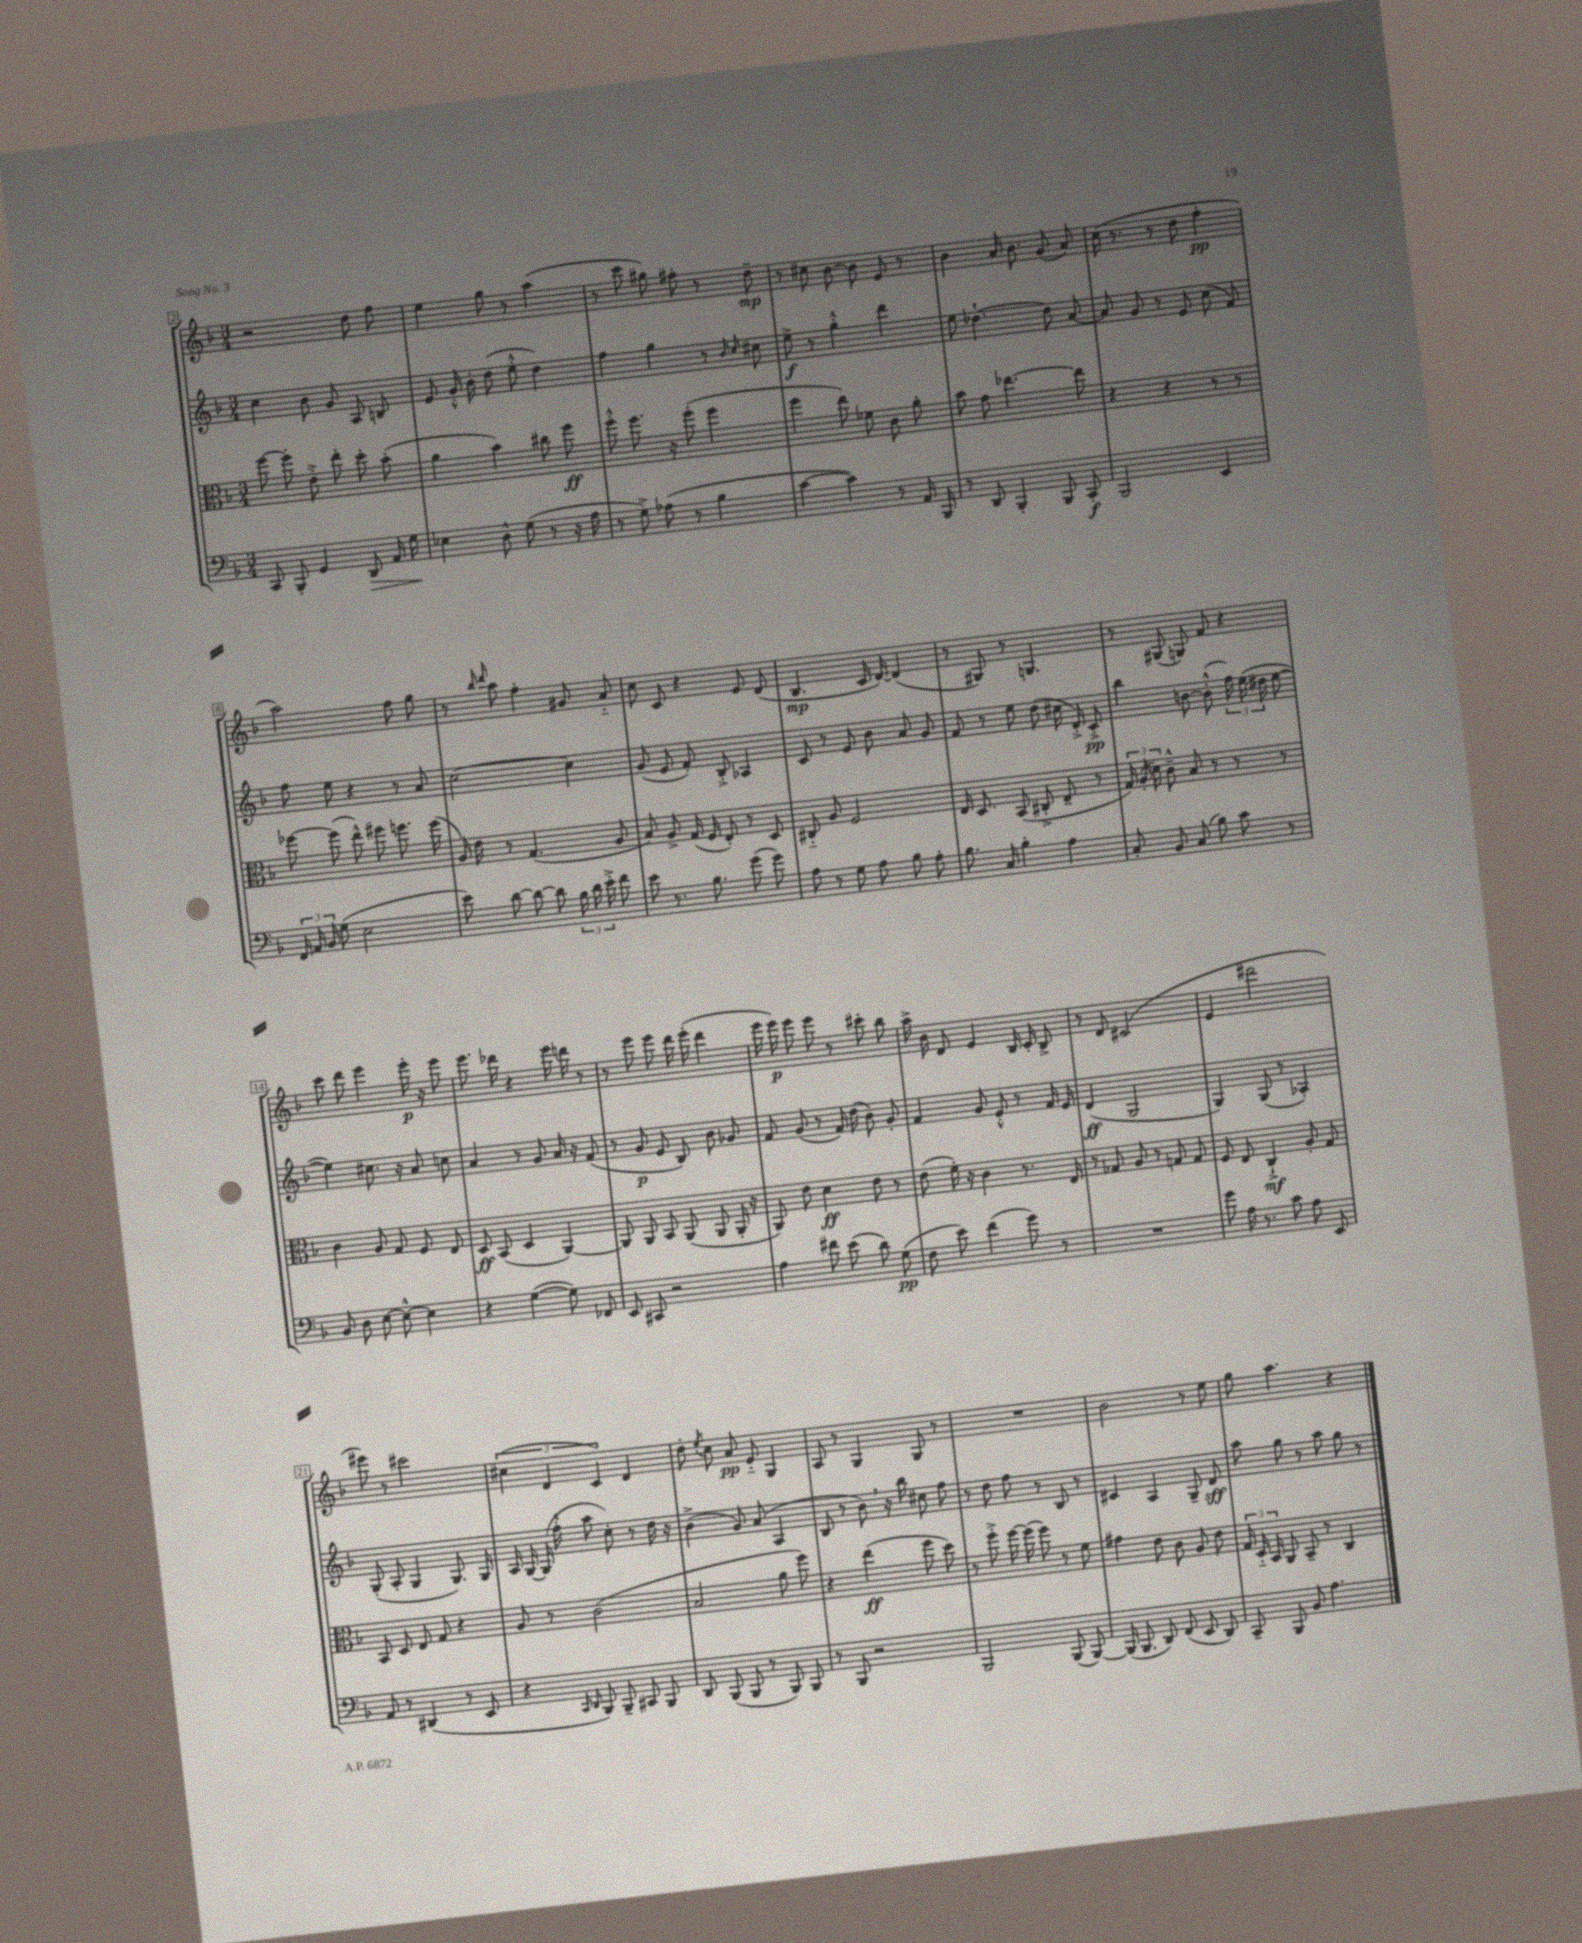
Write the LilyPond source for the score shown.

<<
\new StaffGroup <<
\new Staff = "s0" {
    \clef treble \key f \major \numericTimeSignature \time 3/4
    \autoBeamOff r2 d''8 f''8 |
    e''4 g''8 r8 a''4( |
    r8 c'''8 gis''8) fis''8-. r8 d''8--\mp |
    r8 cis''8 bes'8~ bes'8 e'8 r8 |
    bes'4 a'16 bes'8. g'8( a'8) |
    c''16( r8. r8 d''8 f''4-.\pp |
    a''2) f''8 g''8 |
    r8 \grace { bes''16 d'''16 } a''8 f''4-. gis'8 a'8-_ |
    c''8 c'8 r4 e'8 d'8( |
    bes4.\mp c'16 d'16~) d'4( |
    r8 gis8) r8 g4. |
    r8 gis8( g8) f'8 r4 |
    c'''8 d'''8 e'''4 e'''16-.\p r16 e'''8 |
    e'''8. des'''16 r4 e'''16 d'''16 r8 |
    r8 e'''8 e'''8 d'''16 e'''16-.( d'''4 |
    e'''16 e'''16\p) e'''8 e'''8 r8 cis'''8-. bes''8 |
    a''16-> bes'16 d'8 e'4 bes16 c'16-. bes8-> |
    r8 d'8 cis'2( |
    e'4 dis'''2 |
    eis'''8) r8 cis'''2 |
    \tuplet 3/2 { cis''4( d'4 c'4) } d'4 |
    d''8-. \acciaccatura { e''8 } c''8 a'8\pp e'8-_ g4 |
    a8 r8 g4 g8 r8 |
    R2. |
    bes'2 r8 e''8 |
    g''8 a''4. r4 \bar "|." |
}
\new Staff = "s1" {
    \clef treble \key f \major \numericTimeSignature \time 3/4
    \autoBeamOff c''4 bes'8 g'8 a8 b8 |
    e'8 g'16-.-^ bes'16-. d''8( e''8-.-^ d''4) |
    f''4 g''4 r8 \grace { bes'16 c''16 } cis''8 |
    e''8->\f r8 g''4-.-^ d'''4 |
    e''8 des''4.~-! des''8 a'8~ |
    a'8 g'8 r8 e'8 c''8( f'8) |
    f''8 e''8 r4 r8 a'8 |
    c''2~ c''4 |
    g'8( e'8 f'8-.) bes8-.-> aes4 |
    c'8 r8 e'8 bes'8 a'8 g'8 |
    f'8 r8 e''8 d''8( cis''16 d'16-.->) c'8-.->\pp |
    bes''4 b'8~ b'8-.-^( \tuplet 3/2 { f''16) e''16( dis''16 } e''8~ |
    e''4) cis''8. r16 a'8 c''8 |
    a'4 r8 g'8 a'16 r16 f'8( |
    r8 g'8\p e'8 bes8) bes'8 ges'8 |
    f'8 g'8( r8 f'16) d''16( bes'8) g'8-. |
    f'4 g'8 e'8-.-^ r8 f'16 e'16 |
    d'4\ff( g2 |
    g4) g8( r8 aes4-.) |
    g8-.( a8-. g4 g8.) g16 |
    a16 g16~ g16( f''16-.-^ a''8 c''8-.) r8 d''16 r16 |
    bes'4->( g'8) a'8( a4 |
    bes8 r8 bes'8) \breathe r16 bes''16 cis''8 f''8 |
    r8 d''8 f''8 r8 bes8 r8 |
    cis'4 a4 g8-- d'8\sff |
    a''8 g''8 r8 a''8 g''8 r8 \bar "|." |
}
\new Staff = "s2" {
    \clef alto \key f \major \numericTimeSignature \time 3/4
    \autoBeamOff f''8~ f''8-. e'8-.-> e''8-. d''8-. bes'8-.( |
    a'4 bes'4) cis''8 f''8\ff |
    f''8-.-^ f''8. r16 f''8-.( f''4 |
    f''4 e''8) fes'8 c'8 a'8-. |
    bes'8 g'8 ees''4.~ ees''8 |
    r4 r4 r8 r8 |
    fes''8~ fes''8( e''8-^) fis''8 f''8. f''16( |
    a16) e'16 r8 g4.( a8 |
    bes8) a8-> g16( f16 e8-.) r8 d8 |
    cis8-_ a8 f2 |
    e16 d8. bes,8( cis8-.-> e8-- r8 |
    \tuplet 3/2 { g16) a16-.( d'16) } c'8---^ bes8 r8 r8 r8 |
    c'4 a8 g8 f8 e8 |
    d8\ff bes,8( d4 a,4~) |
    a,8 a,8 bes,8 a,8( a,8 a,16-. r16 |
    a,8) e'8 d'4\ff e'8 r8 |
    e'8( f'16-.) r16 c'4 r8. e16 |
    r8 ges8 a8 r8 g8 g8 |
    f8 e8 c4-!->\mf a8-. g8 |
    bes,8 d8 e8 g8 r4 |
    a8 r8 c'2( |
    bes2 a'8 f''8) |
    r4 e''4\ff( f''8 d''8) |
    r8 f''8-.-> f''16~ f''16( f''8) r8 f'8 |
    gis'4 e'8 c'8 a8 e'8 |
    \tuplet 3/2 { g16 d16-_ bes,16 } a,8 bes,8-- r8 c4 \bar "|." |
}
\new Staff = "s3" {
    \clef bass \key f \major \numericTimeSignature \time 3/4
    \autoBeamOff c,8 bes,,8-. g,4 d,8\> a,16 g16\! |
    ees4 d8-^ g8( r8 r16 a16 |
    r8 g8->) aes8( r8 bes4 |
    c'4~ c'4) r8 a,16 bes,,16 |
    r8 d,8 bes,,4-. bes,,8 c,8-.\f |
    bes,,2 e,4 |
    \tuplet 3/2 { f,16 a,16 bes,16 } g8( e2 |
    e'8) d'8~ d'8~ d'8 \tuplet 3/2 { bes16 d'16 e'16-.-> } f'8 |
    e'8 r8. bes8. g'8( g'8) |
    a8 r8 g8 a8 bes8 a8-. |
    bes8. c16 bes4-. a4 |
    c8-. bes,8 c8( bes8) c'8 r8 |
    bes,8 d8 e8~ e8~-^ e4 |
    r4 g4~( g8) fes,8 |
    e,8 cis,8 r2 |
    a4 fis'8 e'8( d'8) g8\pp( |
    f8 e'8) f'4( g'8) r8 |
    R2. |
    g'8 a16 r8. c'8 a8 e,8 |
    a,8 r8 dis,4( r8 e,8 |
    r4 \grace { c,16 d,16 } bes,,8) bes,,8-- cis,8 bes,,8 |
    d,8 bes,,8( bes,,8 r8 bes,,8) bes,,8 |
    r8 bes,,8 r2 |
    bes,,2 bes,,8( bes,,8~) |
    bes,,16( bes,,8. d,8) f,8( e,8 d,8) |
    c,8-- bes,,8 bes,8 a4. \bar "|." |
}
>>
>>
\layout { \context { \Score currentBarNumber = #2 \override BarNumber.stencil = #(make-stencil-boxer 0.1 0.3 ly:text-interface::print) } }
